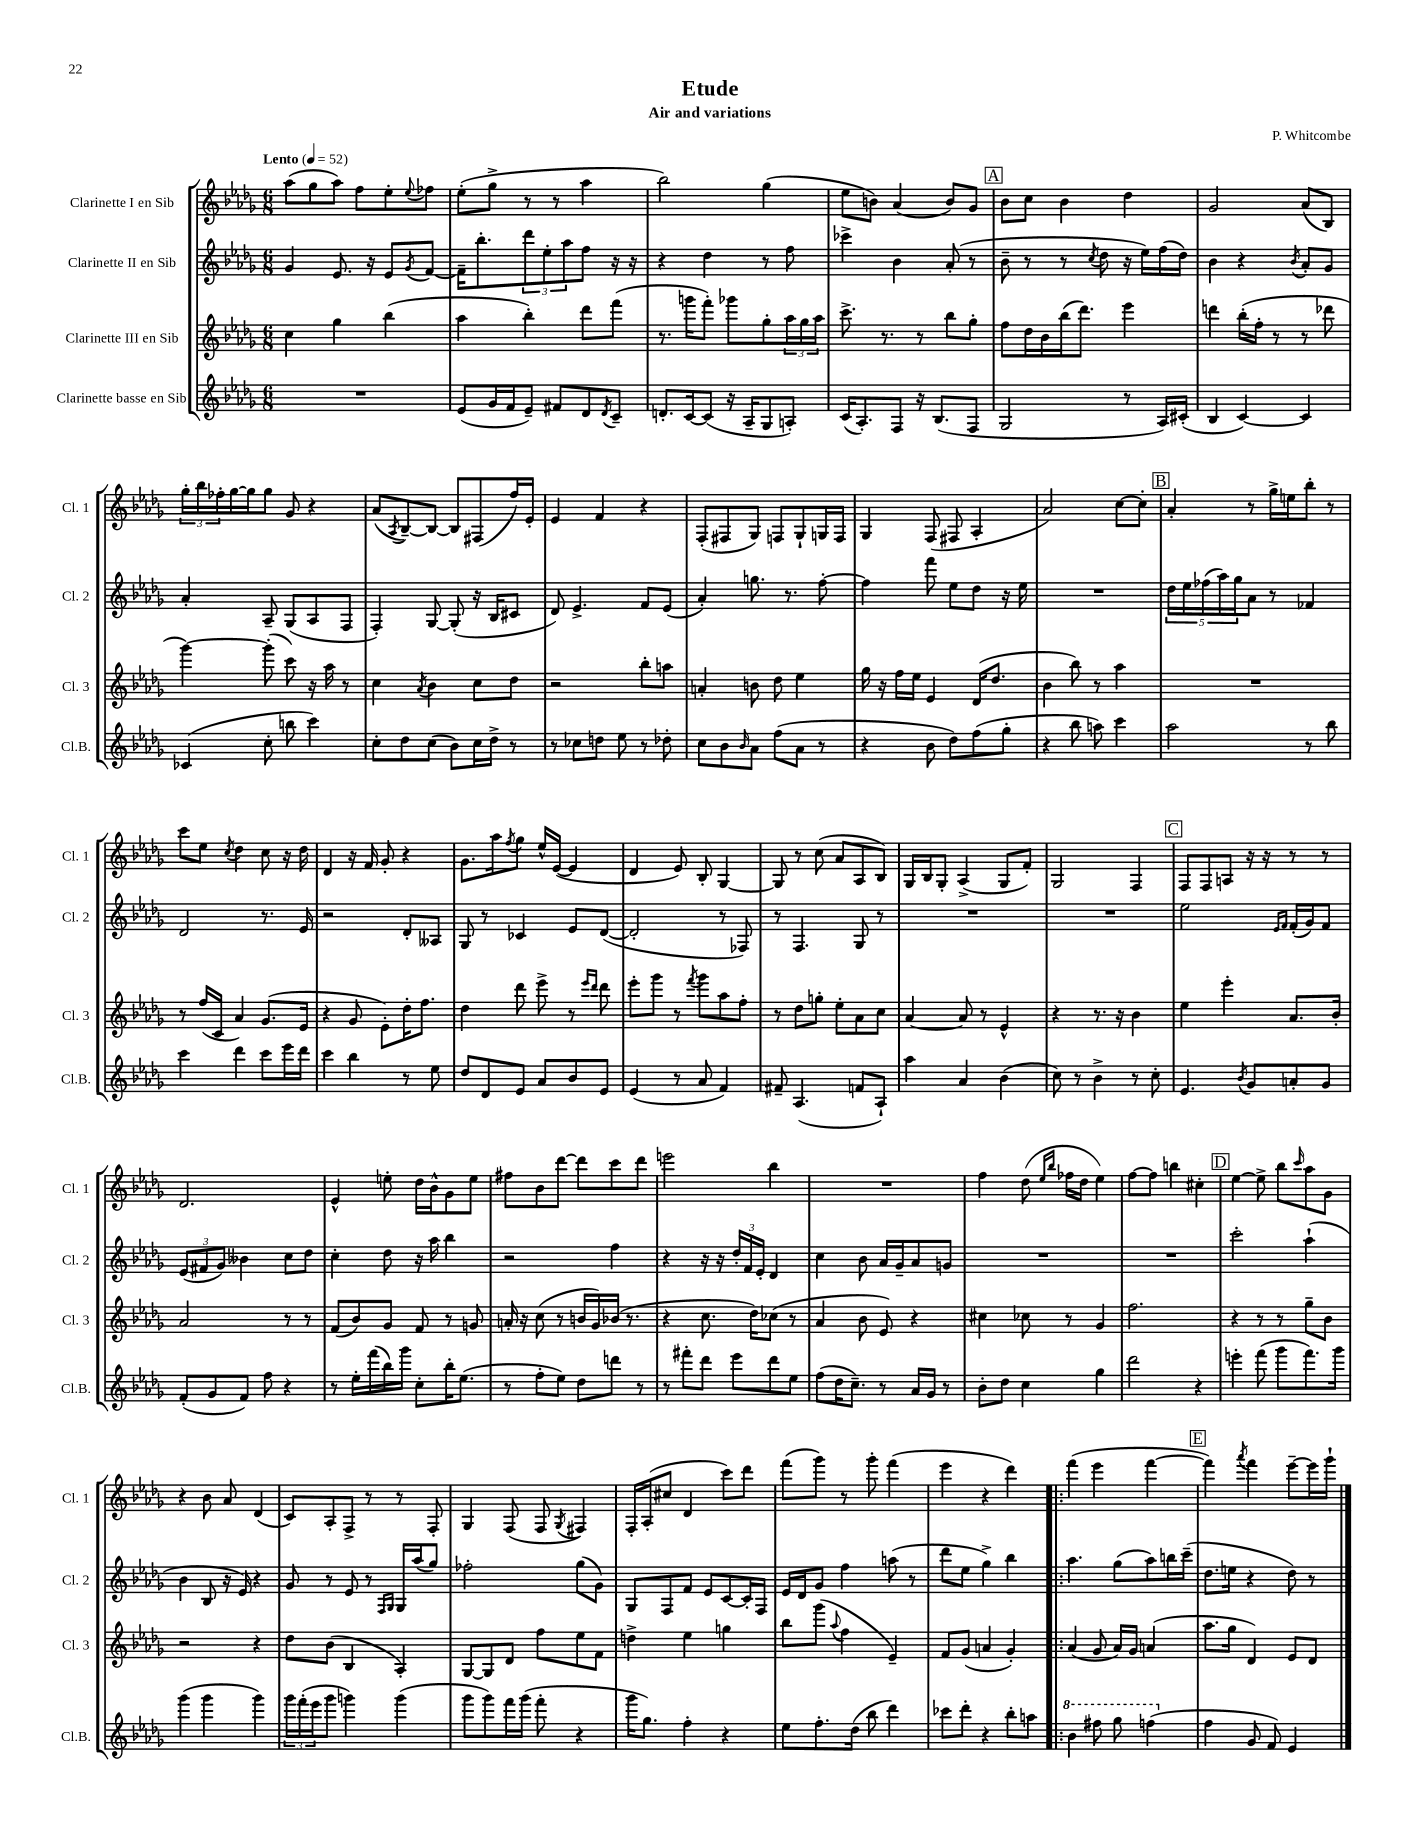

**kern	**kern	**kern	**kern
*staff4	*staff3	*staff2	*staff1
*clefG2	*clefG2	*clefG2	*clefG2
*k[b-e-a-d-g-]	*k[b-e-a-d-g-]	*k[b-e-a-d-g-]	*k[b-e-a-d-g-]
*M6/8	*M6/8	*M6/8	*M6/8
*MM52	*MM52	*MM52	*MM52
2.r	4cc	4g-	(8aa-
.	.	.	8gg-
.	4gg-	8.e-	8aa-)
.	.	.	8ff
.	.	16r	.
.	(4bb-	8e-	8ee-'
.	.	8qg-	8qqee-
.	.	[8f	8ff-
=	=	=	=
(8e-	4aa-	16f~]	(8ee-'
.	.	8.bb-'	.
16g-	.	.	8gg-^
16f	.	.	.
8e-~)	4bb-')	12ddd-	8r
.	.	12ee-'	.
8f#	.	.	8r
.	.	12aa-	.
8d-	8ddd-	8ff	4aa-
8qd-	.	.	.
8c~	(8fff	16r	.
.	.	16r	.
=	=	=	=
8.d'	8.r	4r	2bb-)
[16c	16ggg	.	.
(8c]	8fff')	4dd-	.
16r	8ggg-	.	.
16A-~	.	.	.
8G-	8gg-'	8r	(4gg-
8A')	24aa-	8ff	.
.	24gg-	.	.
.	24aa-	.	.
=	=	=	=
(16c	8.ccc^	4ccc-^	8ee-
8.A-')	.	.	.
.	.	.	8b)
.	8.r	.	.
8F	.	4b-	(4a-
16r	8r	.	.
(8.B-	.	.	.
.	8bb-	(8a-'	8b)
8F	8gg-'	8r	8g-
=	=	=	=
2G-	8ff	8b-~	8b-
.	16dd-	8r	8cc
.	16b-	.	.
.	(16bb-	8r	4b-
.	8.ddd-)	.	.
.	.	8qcc	.
.	.	8dd-	.
8r	4eee-	16r	4dd-
.	.	16ee-)	.
16A-)	.	(16ff	.
(16c#'	.	16dd-)	.
=	=	=	=
4B-	4ddd	4b-	2g-
[4c)	(16bb-'	4r	.
.	16ff'	.	.
.	8r	.	.
.	.	8qb-	.
4c]	8r	8a-'	(8a-
.	8ddd-	8g-	8B-)
=	=	=	=
(4c-	[4ggg-)	4a-'	24gg-'
.	.	.	24bb-
.	.	.	24ff-'
.	.	.	[16gg-
.	.	.	16gg-]
8cc'	(8ggg-']	8A-~	8gg-
8bb	8ccc)	(8G-	8g-
4ccc)	16r	8A-	4r
.	16aa-	.	.
.	8r	8F	.
=	=	=	=
8cc'	4cc	4F')	(8a-
.	.	.	8qA-
8dd-	.	.	[8B-~)
.	8qa-	.	.
(8cc	4b-	[8G-	8B-_
8b-)	.	(8G-']	8B-]
16cc	8cc	16r	(8F#
16dd-^	.	16B-	.
8r	8dd-	8c#	16ff)
.	.	.	16e-'
=	=	=	=
8r	2r	8d-)	4e-
8cc-	.	4.e-^	.
8dd	.	.	4f
8ee-	.	.	.
8r	8bb-'	8f	4r
8dd-'	8aa	(8e-	.
=	=	=	=
8cc	4a'	4a-')	(8F'
8b-	.	.	8F#
16qqb-	.	.	.
8a-	8b	8.gg	8G-)
(8ff	8dd-	.	8F
.	.	8.r	.
8a-	4ee-	.	8G-`
8r	.	[8ff'	16G
.	.	.	16F
=	=	=	=
4r	16gg-	4ff]	4G-
.	16r	.	.
.	16ff	.	.
.	16ee-	.	.
8b-	4e-	8fff	(8F
8dd-)	.	8ee-	8F#
(8ff	(16d-	8dd-	4A-'
.	8.dd-	.	.
8gg-'	.	16r	.
.	.	16ee-	.
=	=	=	=
4r	4b-	2.r	2a-)
8bb-	8bb-)	.	.
8aa)	8r	.	.
4ccc	4aa-	.	[8cc
.	.	.	8cc']
=	=	=	=
2aa-	2.r	20dd-	4a-'
.	.	20ee-	.
.	.	(20ff-	.
.	.	20aa-)	.
.	.	20gg-	.
.	.	8a-	8r
.	.	8r	16gg-^
.	.	.	16ee
8r	.	4f-	8bb-'
8bb-	.	.	8r
=	=	=	=
4ccc	8r	2d-	8ccc
.	(16ff	.	8ee-
.	16c	.	.
.	.	.	8qcc
4ddd-	4a-)	.	4dd-
8ccc	(8.g-	8.r	8cc
16eee-	.	.	16r
16ddd-	16e-	16e-	16dd-
=	=	=	=
4ccc	4r	2r	4d-
4bb-	8g-	.	16r
.	.	.	16f
.	8e-')	.	8g-'
8r	16dd-'	8d-'	4r
.	8.ff	.	.
8ee-	.	8A--	.
=	=	=	=
8dd-	4dd-	8G-	8.g-
8d-	.	8r	.
.	.	.	16aa-
.	.	.	8qff
8e-	8ddd-	4c-	8gg-
8a-	8eee-^	.	16ee-^^
.	.	.	([16e-
8b-	8r	8e-	4e-]
.	16qqeee-	.	.
.	16qqddd-	.	.
8e-	8ddd-	([8d-	.
=	=	=	=
(4e-	8eee-'	2d-']	4d-
.	8ggg-	.	.
8r	8r	.	8e-)
.	8qfff	.	.
8a-	8ggg-	.	8B-'
4f)	8aa-	8r	[4G-
.	8ff'	8F-)	.
=	=	=	=
8f#~	8r	8r	8G-]
(4.A-	8dd-	4.F	8r
.	8gg'	.	(8cc
.	8ee-'	.	8a-
8f	8a-	8G-	8A-
8A-`)	8cc	8r	8B-)
=	=	=	=
4aa-	[4a-	2.r	16G-
.	.	.	16B-
.	.	.	8G-'
4a-	8a-]	.	(4A-^
.	8r	.	.
(4b-	4e-^^	.	8G-
.	.	.	8f')
=	=	=	=
8cc)	4r	2.r	2G-
8r	.	.	.
4b-^	8.r	.	.
.	16r	.	.
8r	4b-	.	4F
8cc'	.	.	.
=	=	=	=
4.e-	4ee-	2ee-	8F
.	.	.	8F
.	4eee-'	.	8A
8qb-	.	.	.
8g-	.	.	16r
.	.	.	16r
.	.	16qqe-	.
.	.	16qqf	.
8a'	8.a-	(16f'	8r
.	.	16g-)	.
8g-	.	8f	8r
.	16b-'	.	.
=	=	=	=
(8f'	2a-	(12e-	2.d-
.	.	12f#	.
8g-	.	.	.
.	.	12g-)	.
8f)	.	4b--	.
8ff	.	.	.
4r	8r	8cc	.
.	8r	8dd-	.
=	=	=	=
8r	(8f	4cc'	4e-^^
16ee-'	8b-)	.	.
(16fff	.	.	.
16bb-)	8g-	8dd-	8ee'
16ggg-	.	.	.
8cc'	8f	16r	16dd-
.	.	16aa-	16b-^^
16bb-'	8r	4bb-	8g-
(8.ee-	.	.	.
.	8g	.	8ee
=	=	=	=
8r	16a'	2r	8ff#
.	16r	.	.
8ff'	(8cc	.	8b-
8ee-)	8r	.	[8ddd-
8dd-	16b	.	8ddd-]
.	16g-)	.	.
8ddd	(16b-	4ff	8ccc
.	8.r	.	.
8r	.	.	8ddd-
=	=	=	=
8r	4r	4r	2eee
8fff#'	.	.	.
8ddd-	8.cc	16r	.
.	.	16r	.
8eee-	.	24dd-'	.
.	.	24f	.
.	16dd-)	.	.
.	.	24e-'	.
8ddd-	(8cc-	4d-	4bb-
8ee-	8r	.	.
=	=	=	=
(8ff	4a-	4cc	2.r
16dd-	.	.	.
8.cc~)	.	.	.
.	8b-	8b-	.
8r	8e-)	16a-	.
.	.	16g-~	.
16a-	4r	8a-	.
16g-	.	.	.
8r	.	8g	.
=	=	=	=
8b-'	4cc#	2.r	4ff
8dd-	.	.	.
4cc	8cc-	.	(8dd-
.	.	.	16qqee-
.	.	.	16qqbb-
.	8r	.	16ff-
.	.	.	16dd-
4gg-	4g-	.	4ee-)
=	=	=	=
2ddd-	2.ff	2.r	[8ff
.	.	.	8ff]
.	.	.	4bb
4r	.	.	4cc#'
=	=	=	=
4eee'	4r	2ccc'	[4ee-
(8fff	8r	.	8ee-^]
8ggg-	8r	.	8bb-
.	.	.	16qqccc
8.fff)	8gg-~	(4aa-`	8aa-
.	8b-	.	8g-
16ggg-	.	.	.
=	=	=	=
(4ggg-	2r	4b-	4r
4ggg-	.	8B-	8b-
.	.	16r	8a-
.	.	16e-)	.
4ggg-)	4r	4r	(4d-
=	=	=	=
24ggg-	8dd-	8g-	8c)
(24fff'	.	.	.
24eee-	.	.	.
8ggg-	(8b-	8r	8A-'
4ggg)	4B-	8e-	8F^
.	.	8r	8r
.	.	16qqF	.
.	.	16qqG-	.
(4ggg	4A-')	16G-	8r
.	.	(16aa-	.
.	.	8gg-)	8F'
=	=	=	=
8ggg-	[8G-	2ff-'	4G-
8ggg-)	8G-]	.	.
16fff	8d-	.	(8F
(16ggg-	.	.	.
8fff'	8ff	.	8F
.	.	.	8qG-
4r	8ee-	(8gg-	4F#)
.	8f	8g-)	.
=	=	=	=
16ggg-	4dd^	8G-	16F'
8.gg-)	.	.	(16A-'
.	.	8F	8cc#
4ff'	4ee-	8f	4d-
.	.	8e-	.
4r	4gg	[8c	8ccc)
.	.	16c']	8ddd-
.	.	16F	.
=	=	=	=
8ee-	8bb-	16e-	(8fff
.	.	16d-	.
8.ff'	(8ggg-	8g-	8ggg-)
.	8qqaa-	.	.
.	4ff	4ff	8r
(16dd-	.	.	.
8bb-	.	.	8ggg-'
4ddd-)	4e-~)	(8aa	(4fff
.	.	8r	.
=	=	=	=
8ccc-	8f	8ddd-	4eee-
8ddd-'	(8g-	8ee-	.
4r	4a	4gg-^)	4r
8bb-'	4g-')	4bb-	4ddd-)
8aa	.	.	.
=!|:	=!|:	=!|:	=!|:
4bb-	(4a-	4.aa-	(4fff
8fff#	8g-	.	4eee-
8ggg-	16a-)	(8gg-	.
.	16g-	.	.
(4fff	(4a	8aa-)	[4fff
.	.	16bb	.
.	.	(16ccc~	.
=	=	=	=
4ff	8.aa-	8.dd-	4fff])
.	16gg-	16ee	.
.	.	.	8qaaa-
8g-	4d-)	4r	4fff
8f)	.	.	.
4e-	8e-	8dd-)	[8eee-~
.	8d-	8r	16eee-]
.	.	.	16ggg-`
==	==	==	==
*-	*-	*-	*-
